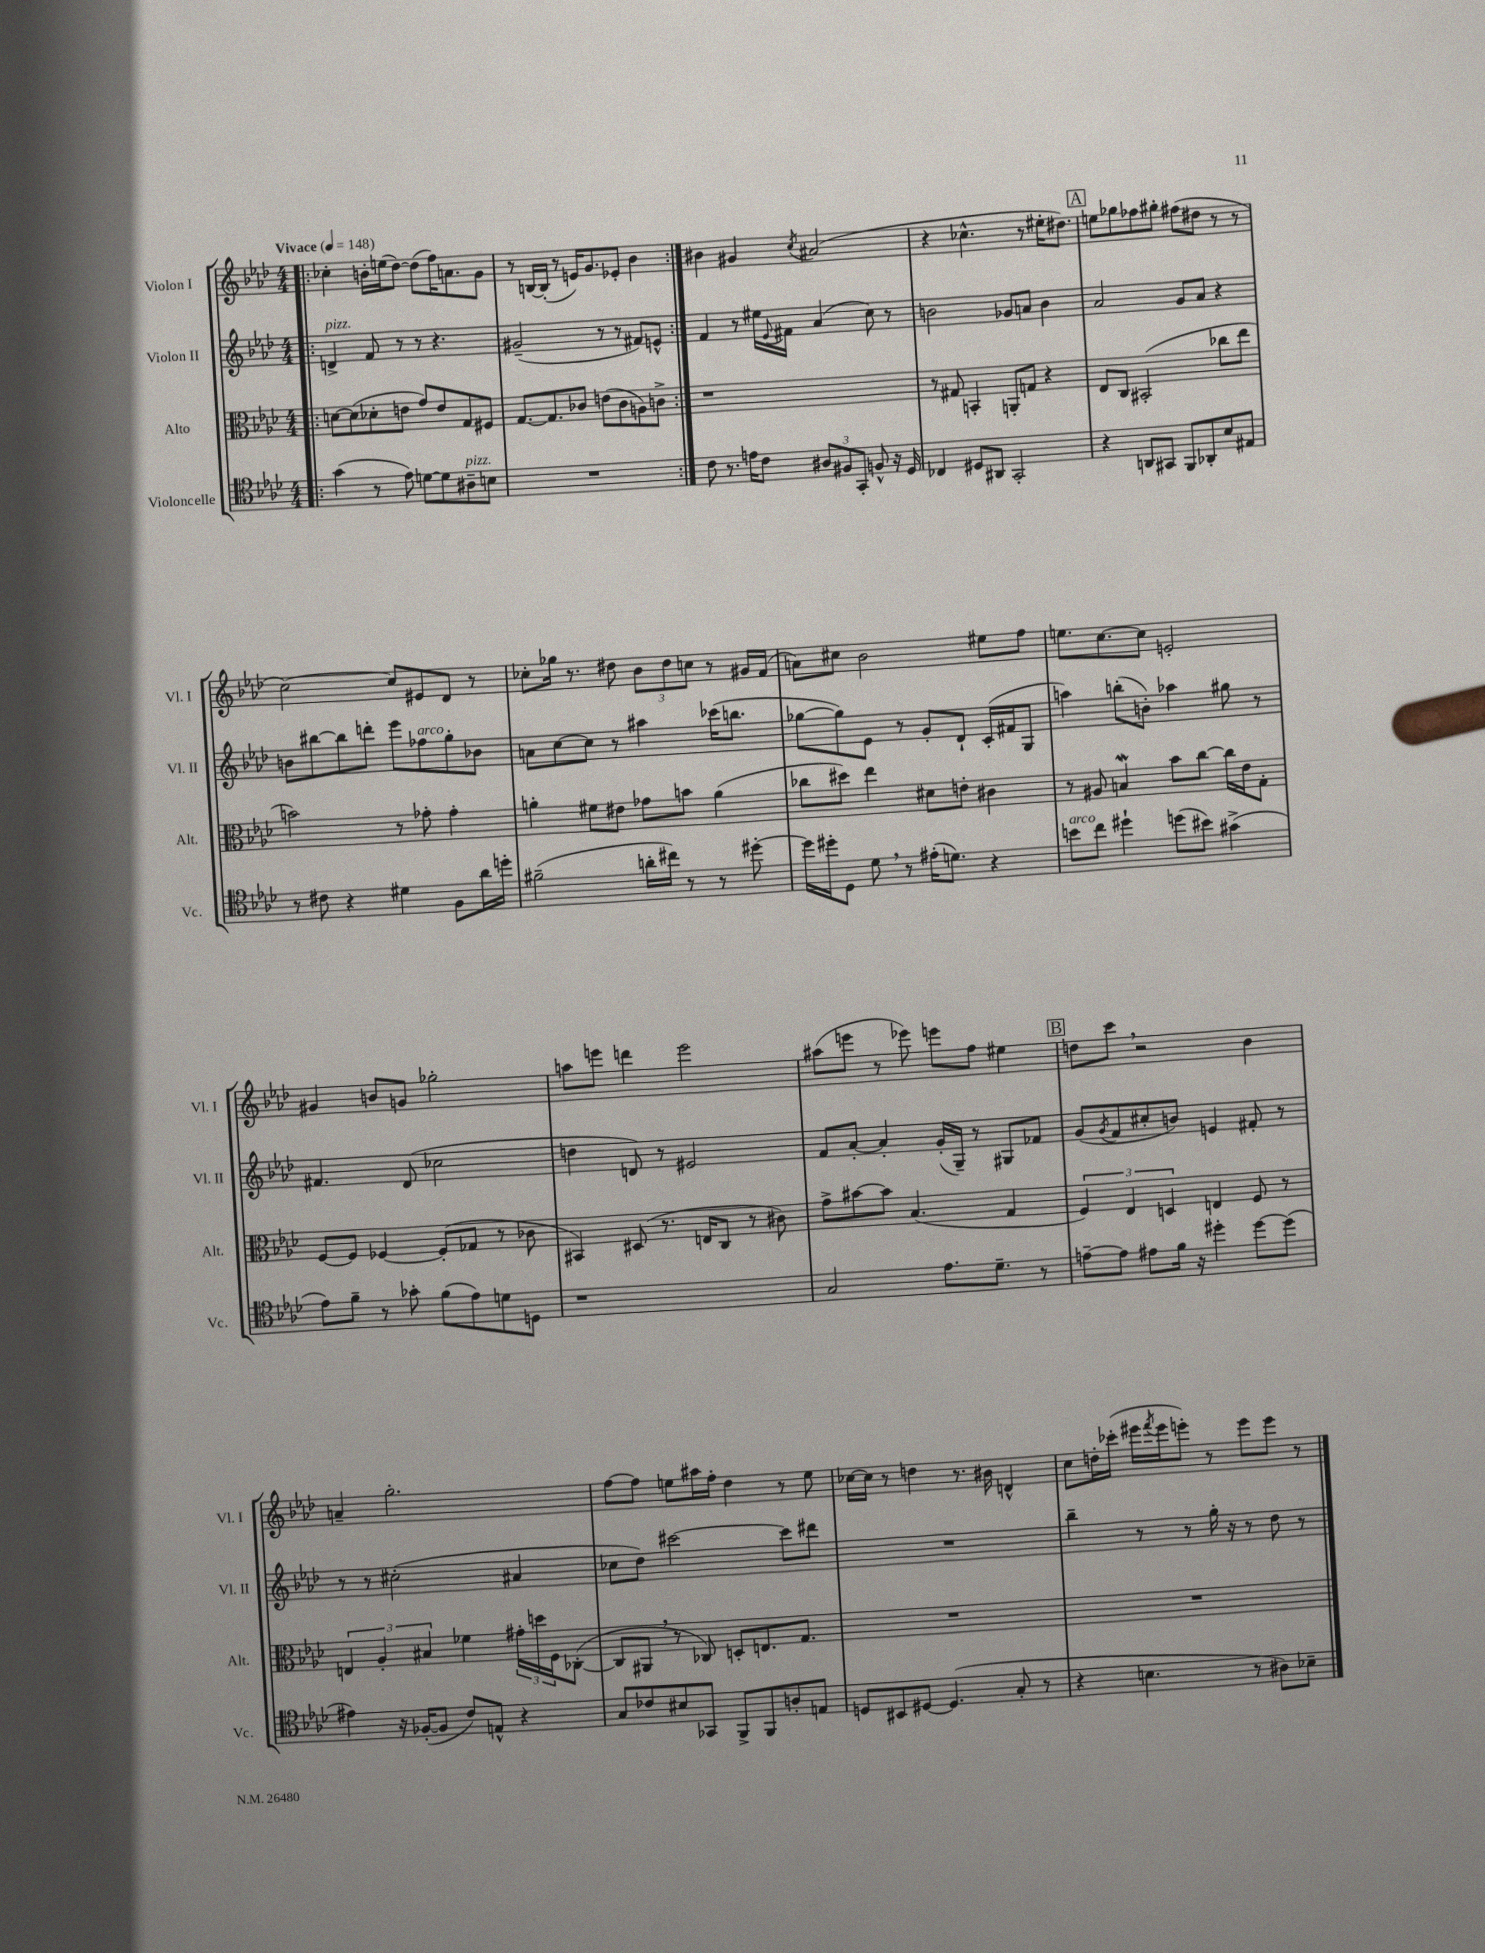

**kern	**kern	**kern	**kern
*staff4	*staff3	*staff2	*staff1
*clefC4	*clefC3	*clefG2	*clefG2
*k[b-e-a-d-]	*k[b-e-a-d-]	*k[b-e-a-d-]	*k[b-e-a-d-]
*M4/4	*M4/4	*M4/4	*M4/4
*MM148	*MM148	*MM148	*MM148
=!|:	=!|:	=!|:	=!|:
(4g	[8d	4d^	4cc-'
.	(8d]	.	.
8r	8d-'	8f	16b'
.	.	.	(16ee
8e-)	8e	8r	[8dd-)
[8d	8g)	8r	(8dd-]
8d]	8e	4.r	16ff)
.	.	.	8.a
8A#~	8G	.	.
8B	8F#	.	8g
=	=	=	=
1r	[8.G	(2g#~	8r
.	.	.	[16B
.	8.G]	.	(16B']
.	.	.	8r
.	8c-	.	16e)
.	.	.	8.g
.	(8e	8r	.
.	8c-	8r	8e-'
.	8A)	8f#)	4b-
.	8c^	8e^^	.
=:|!	=:|!	=:|!	=:|!
8c	1r	4f	4b#
8.r	.	.	.
.	.	8r	4g#
16e	.	.	.
8c	.	16ee#	.
.	.	8qqe-	.
.	.	16f#	.
.	.	.	8qcc
12A#	.	(4a-	(2a#
12F#	.	.	.
12GG'	.	.	.
8F^^	.	8cc)	.
16r	.	8r	.
16D-	.	.	.
=	=	=	=
4C-	8r	2b	4r
.	8G#	.	.
8D#	4BB'	.	4.cc-^^
8AA#	.	.	.
2GG'	8AA'	8g-	.
.	8G	8a	8r
.	4r	4b	16ee#'
.	.	.	8.dd#)
=	=	=	=
4r	8E-	2a-	8ee
.	8C	.	8gg-
8AA	(2BB#'	.	8ff-
8GG#	.	.	8gg#'
8FF	.	8g	(8ff#
8AA-'	.	8a-	8dd#
8B-	8cc-	4r	8r
8E#	8ee-	.	8r
=	=	=	=
8r	2b)	8b	[2cc)
8c#	.	[8bb#	.
4r	.	8bb#]	.
.	.	8ddd'	.
4d#	8r	8eee-	8cc]
.	8g-'	8ff-	8e#
8F	4g-'	8gg'	8d-
16a-	.	8b-	8r
16dd'	.	.	.
=	=	=	=
(2f#~	4a'	8a	8cc-'
.	.	[8cc	16gg-
.	.	.	8.r
.	8f#	8cc]	.
.	8e#	8r	8dd#
16a'	8g-	4aa#	12b-
16cc#)	.	.	.
.	.	.	12dd#
8r	8b	.	.
.	.	.	12cc
8r	(4a	(16ccc-	8r
.	.	8.bb	.
[8dd#'	.	.	16g#
.	.	.	(16f
=	=	=	=
16dd#]	8cc-	[8gg-	8a)
16dd#'	.	.	.
8D-	8dd#)	8gg-])	8cc#
8d-	4ee-	8e-	2b-
8r	.	8r	.
(16e#'	8d#	8g'	.
8.d)	.	.	.
.	8e'	8d-`	.
4r	4c#	(16c'	8ee#
.	.	16f#	.
.	.	8G	8ff
=	=	=	=
8b	8r	4aa)	8.ee
8cc	8A#	.	.
.	.	.	[8.cc
4dd#`	4B	(8bb'	.
.	.	8b')	8cc]
(8dd	8b-	4aa-	2e'
8b#)	[8cc	.	.
(4g#^	16cc]	8gg#	.
.	16e-	.	.
.	8G'	8r	.
=	=	=	=
8e-)	[8F	4.f#	4g#
8f~	8F]	.	.
8r	[4F-	.	8b
8g-'	.	(8d-	8g
(8f	(8F-']	2cc-	2gg-'
8e-)	8G-	.	.
8d	8r	.	.
8D	8c-	.	.
=	=	=	=
1r	4BB#)	4dd	8aa
.	.	.	8eee
.	(8D#	8d)	4ddd
.	8.r	8r	.
.	.	2e#	2eee
.	16E	.	.
.	8C	.	.
.	8r	.	.
.	8c#)	.	.
=	=	=	=
2G	8g^	8f	(8aa#
.	[8b#	[8a-'	8eee
.	8b#]	4a-']	8r
.	(4.B-	.	8eee-)
8.e-	.	(16g'	8eee
.	.	16G~)	.
.	.	8r	8ff
8.d-~	.	.	.
.	4G	8G#	4ee#
8r	.	8f-	.
=	=	=	=
[8e~	6F)	(8g	8dd
.	.	8qg	.
8e]	.	8f	8ccc
.	6E-	.	.
8e#	.	8cc#'	2r
.	6D	.	.
16f	.	8b)	.
16r	.	.	.
4dd#'	4E	4e	.
[8dd#	8F	8f#'	4b-
(8dd#]	8r	8r	.
=	=	=	=
4e#)	6E	8r	4a~
.	.	8r	.
.	6A-'	.	.
16r	.	(2cc#'	2.gg'
([16F-'	.	.	.
.	6B#	.	.
8F-]	.	.	.
8c)	4f-	.	.
8E^^	.	.	.
4r	24g#'	4a#	.
.	24dd	.	.
.	24F	.	.
.	([8C-'	.	.
=	=	=	=
8G	8C-]	8cc-	[8ff
8c-	8AA#	8dd-)	8ff]
8B#	8r	[2ccc#	8ee
8GG-	8C-)	.	16aa#
.	.	.	16ff'
8FF^	8D'	.	4dd-
8FF	8.E	.	.
8A'	.	8ccc#]	8r
.	8.G	.	.
8E	.	8ddd#	8ee
=	=	=	=
8D	1r	1r	[16cc-
.	.	.	16cc-]
8BB#	.	.	8r
[8D#	.	.	4dd
(4.D#]	.	.	.
.	.	.	8.r
.	.	.	16b#
8G'	.	.	4d^^
8r	.	.	.
=	=	=	=
4r	1r	4bb-~	8cc
.	.	.	16dd'
.	.	.	(16ccc-'
4.B	.	8r	16eee#
.	.	.	8qfff
.	.	.	16eee#
.	.	8r	8eee')
.	.	16gg'	8r
.	.	16r	.
8r	.	8r	8eee
8A#)	.	8dd-	8eee
8B-~	.	8r	8r
==	==	==	==
*-	*-	*-	*-
